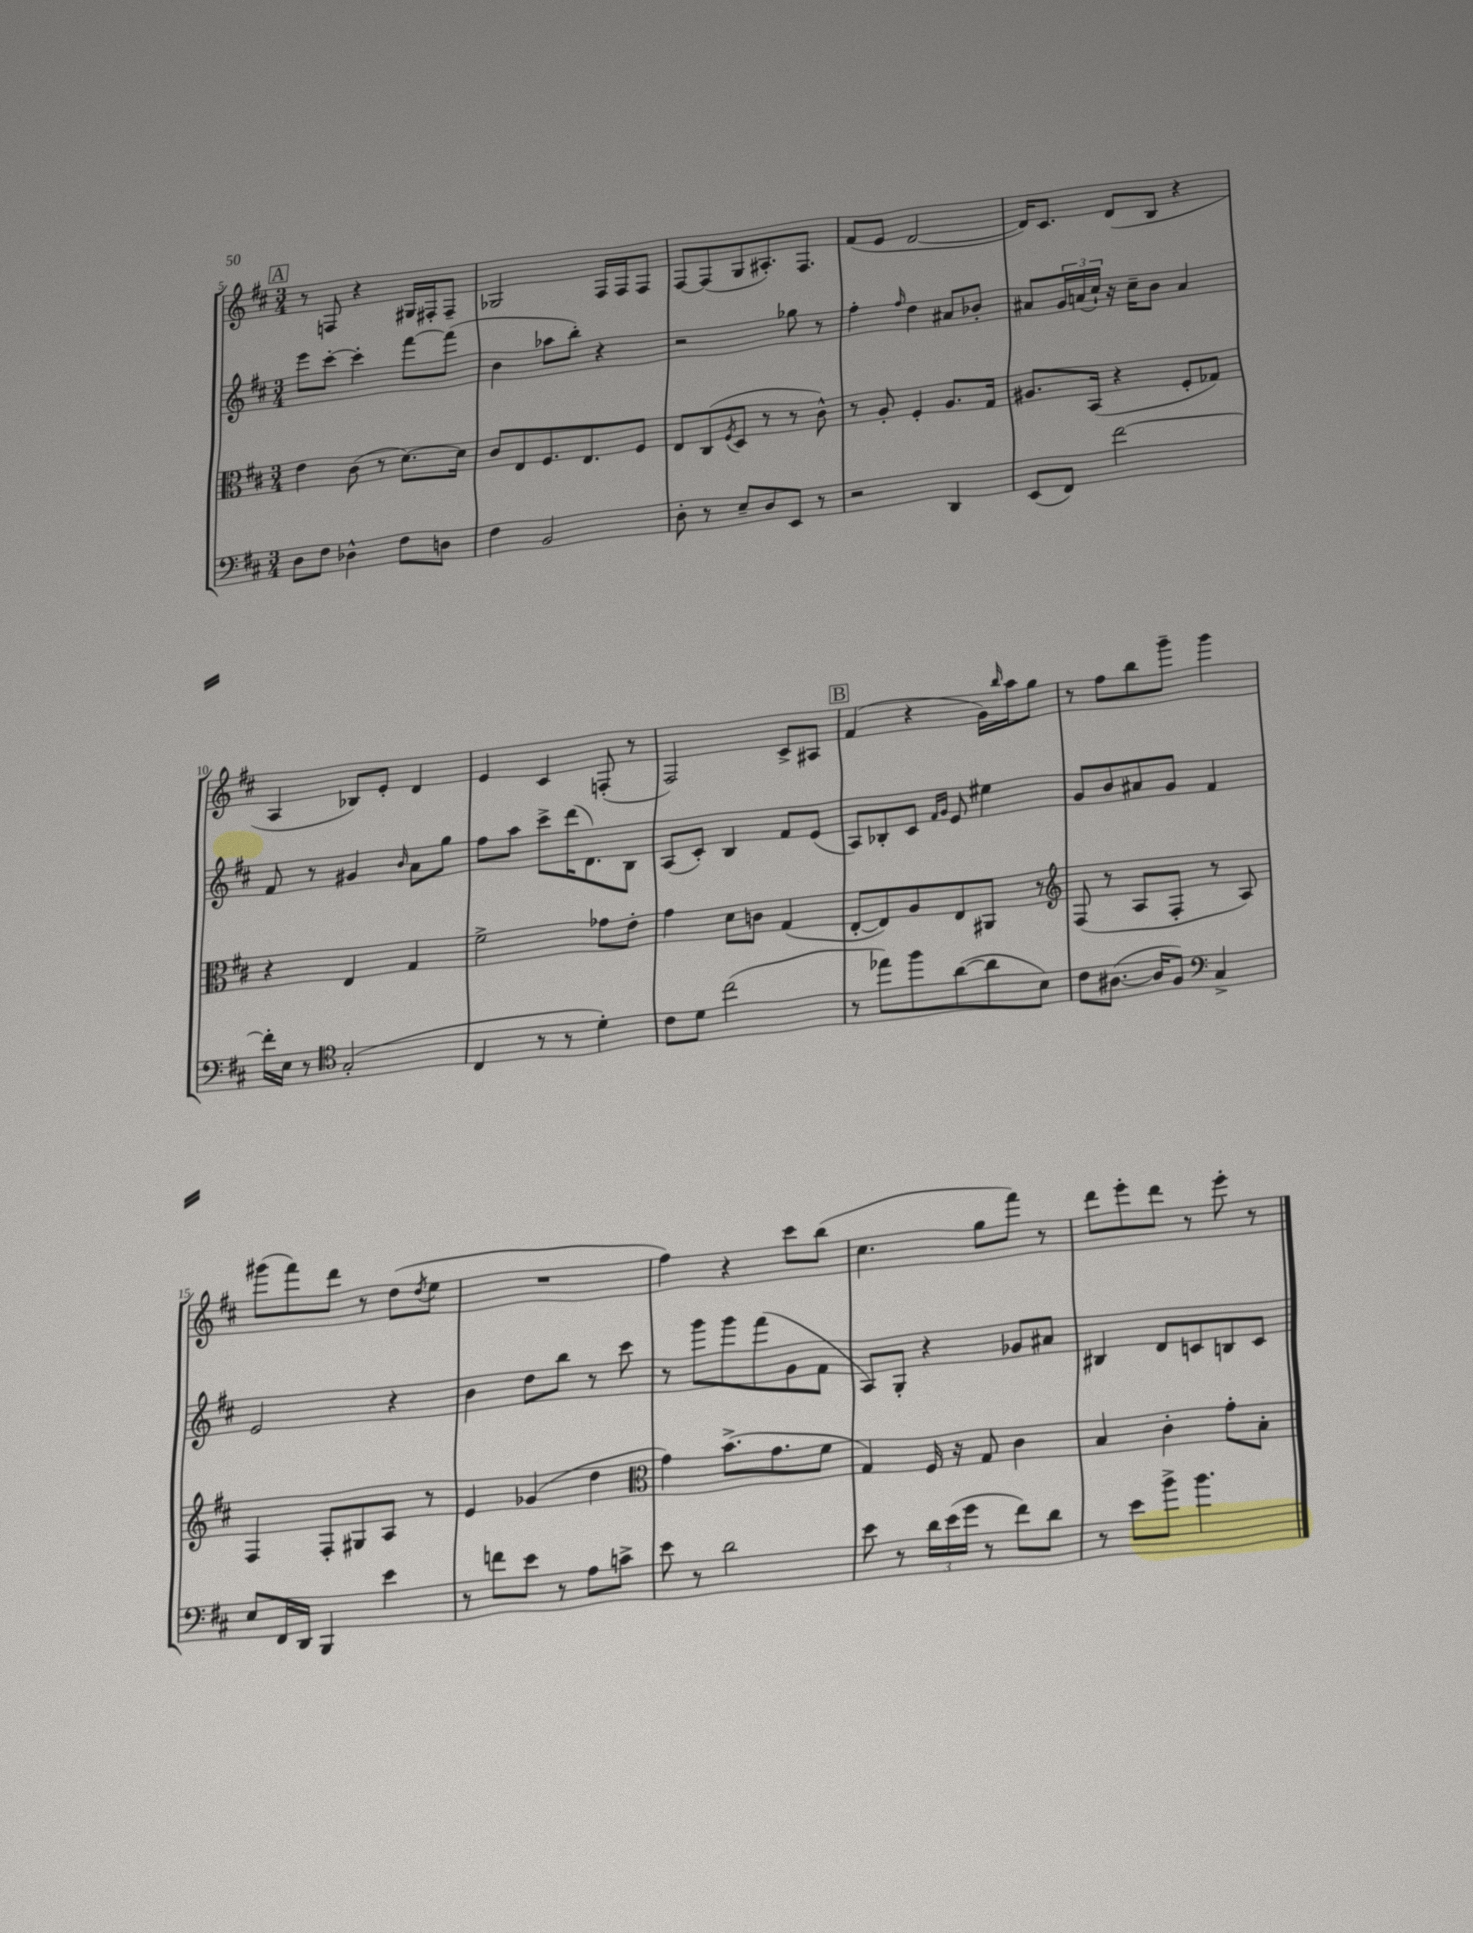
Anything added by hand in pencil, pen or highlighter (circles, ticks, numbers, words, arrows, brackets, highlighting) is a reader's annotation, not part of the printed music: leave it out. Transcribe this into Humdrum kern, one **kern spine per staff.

**kern	**kern	**kern	**kern
*staff4	*staff3	*staff2	*staff1
*clefF4	*clefC3	*clefG2	*clefG2
*k[f#c#]	*k[f#c#]	*k[f#c#]	*k[f#c#]
*M3/4	*M3/4	*M3/4	*M3/4
8D	4e	8eee	8r
8F#	.	[8ccc#'	8F
4D-^^	(8c#	4ccc#']	4r
.	8r	.	.
8F#	[8.d)	[8fff#	16G#
.	.	.	16F#'
8D	.	(8fff#]	8F#~
.	16d]	.	.
=	=	=	=
4F#	8c#	4b	2G-
.	8E	.	.
2BB	8.F#	8aa-	.
.	.	8bb')	.
.	8.E	.	.
.	.	4r	16F#
.	.	.	16F#
.	8F#	.	8F#
=	=	=	=
8D'	8E	2r	[8F#
8r	(8C#	.	(8F#]
.	8qF#	.	.
8E~	8D	.	8G
8D	8r	.	8.A#')
8EE	8r	8gg-	.
.	.	.	8.F#
8r	8c#^^)	8r	.
=	=	=	=
2r	8r	4ff#'	(8f#
.	8A'	.	8e
.	.	16qqff#	.
.	4F#'	4dd	[2d
4DD	8.A	8a#	.
.	.	8b-'	.
.	16G	.	.
=	=	=	=
(8EE	8.A#	8a#	16d])
.	.	.	8.c#
8FF#)	.	24g	.
.	.	(24a	.
.	(16BB	.	.
.	.	24cc#`)	.
[2f#	4r	16r	(8d
.	.	16cc#~	.
.	.	8b	8B
.	8F#'	4a	4r
.	8G-)	.	.
=	=	=	=
16f#']	4r	8f#	4A
16E	.	.	.
8r	.	8r	.
*clefC4	*	*	*
(2G'	4E	4g#	8B-)
.	.	.	8e'
.	.	16qqb	.
.	4G	8a	4d
.	.	8gg	.
=	=	=	=
4C#	2f#^	8ff#	4e
.	.	8aa	.
8r	.	8ccc#^	4c#
8r	.	(16ddd	.
.	.	8.d)	.
4d')	8g-	.	(8F'
.	8e'	8B	8r
=	=	=	=
8c#	4g	(8A	2F#)
8d	.	8c#')	.
(2cc#	8d	4B	.
.	8c	.	.
.	(4G	8f#	8c#^
.	.	(8e	8A#
=	=	=	=
8r	[8E'	8A)	(4f#
8ee-)	8E])	8B-'	.
8ff#	8A	8c#	4r
.	.	16qqf#	.
.	.	16qqg	.
([8a	8E	8e	.
8a]	8AA#	4ee#	16g)
.	.	.	16qqbb
.	.	.	16aa
8B)	8r	.	8gg
=	=	=	=
*	*clefG2	*	*
8c#	(8F#	8g	8r
([8.A#	8r	8b	8ff#
.	8A	8a#	8bb
16A#]	.	.	.
8F#)	8F#'	8g	8ggg~
*clefF4	*	*	*
4C#^	8r	4f#	4ggg
.	8A)	.	.
=	=	=	=
8E	4F#	2e	(8ggg#
16FF#	.	.	8fff#)
16DD	.	.	.
4BBB	8F#'	.	8ddd
.	8G#	.	8r
4e	8A	4r	(8dd
.	.	.	8qdd
.	8r	.	8ee
=	=	=	=
8r	4e	4b	2.r
8f	.	.	.
8e	(4g-	8dd	.
8r	.	8bb	.
8A	4dd	8r	.
8c^	.	8ccc#	.
=	=	=	=
*	*clefC3	*	*
8e	4g)	8r	4ff#)
8r	.	8ggg	.
2d	(8.b^	8ggg	4r
.	.	(8fff#	.
.	8.g	.	.
.	.	8g	8ccc#
.	8f#	8f#	(8bb
=	=	=	=
8e	4G)	8A)	4.cc#
8r	.	8G'	.
24d	16F#	4r	.
(24e	.	.	.
.	16r	.	.
24g	.	.	.
8r	8G	.	8gg
8f#)	4c#	8g-	8fff#)
8d	.	8a#	8r
=	=	=	=
8r	4B	4B#	8ddd
8e	.	.	8eee'
8b^	4c#'	8d	8ddd
4.b	.	8c	8r
.	8g'	8B	8eee'
.	8B'	8c	8r
==	==	==	==
*-	*-	*-	*-
